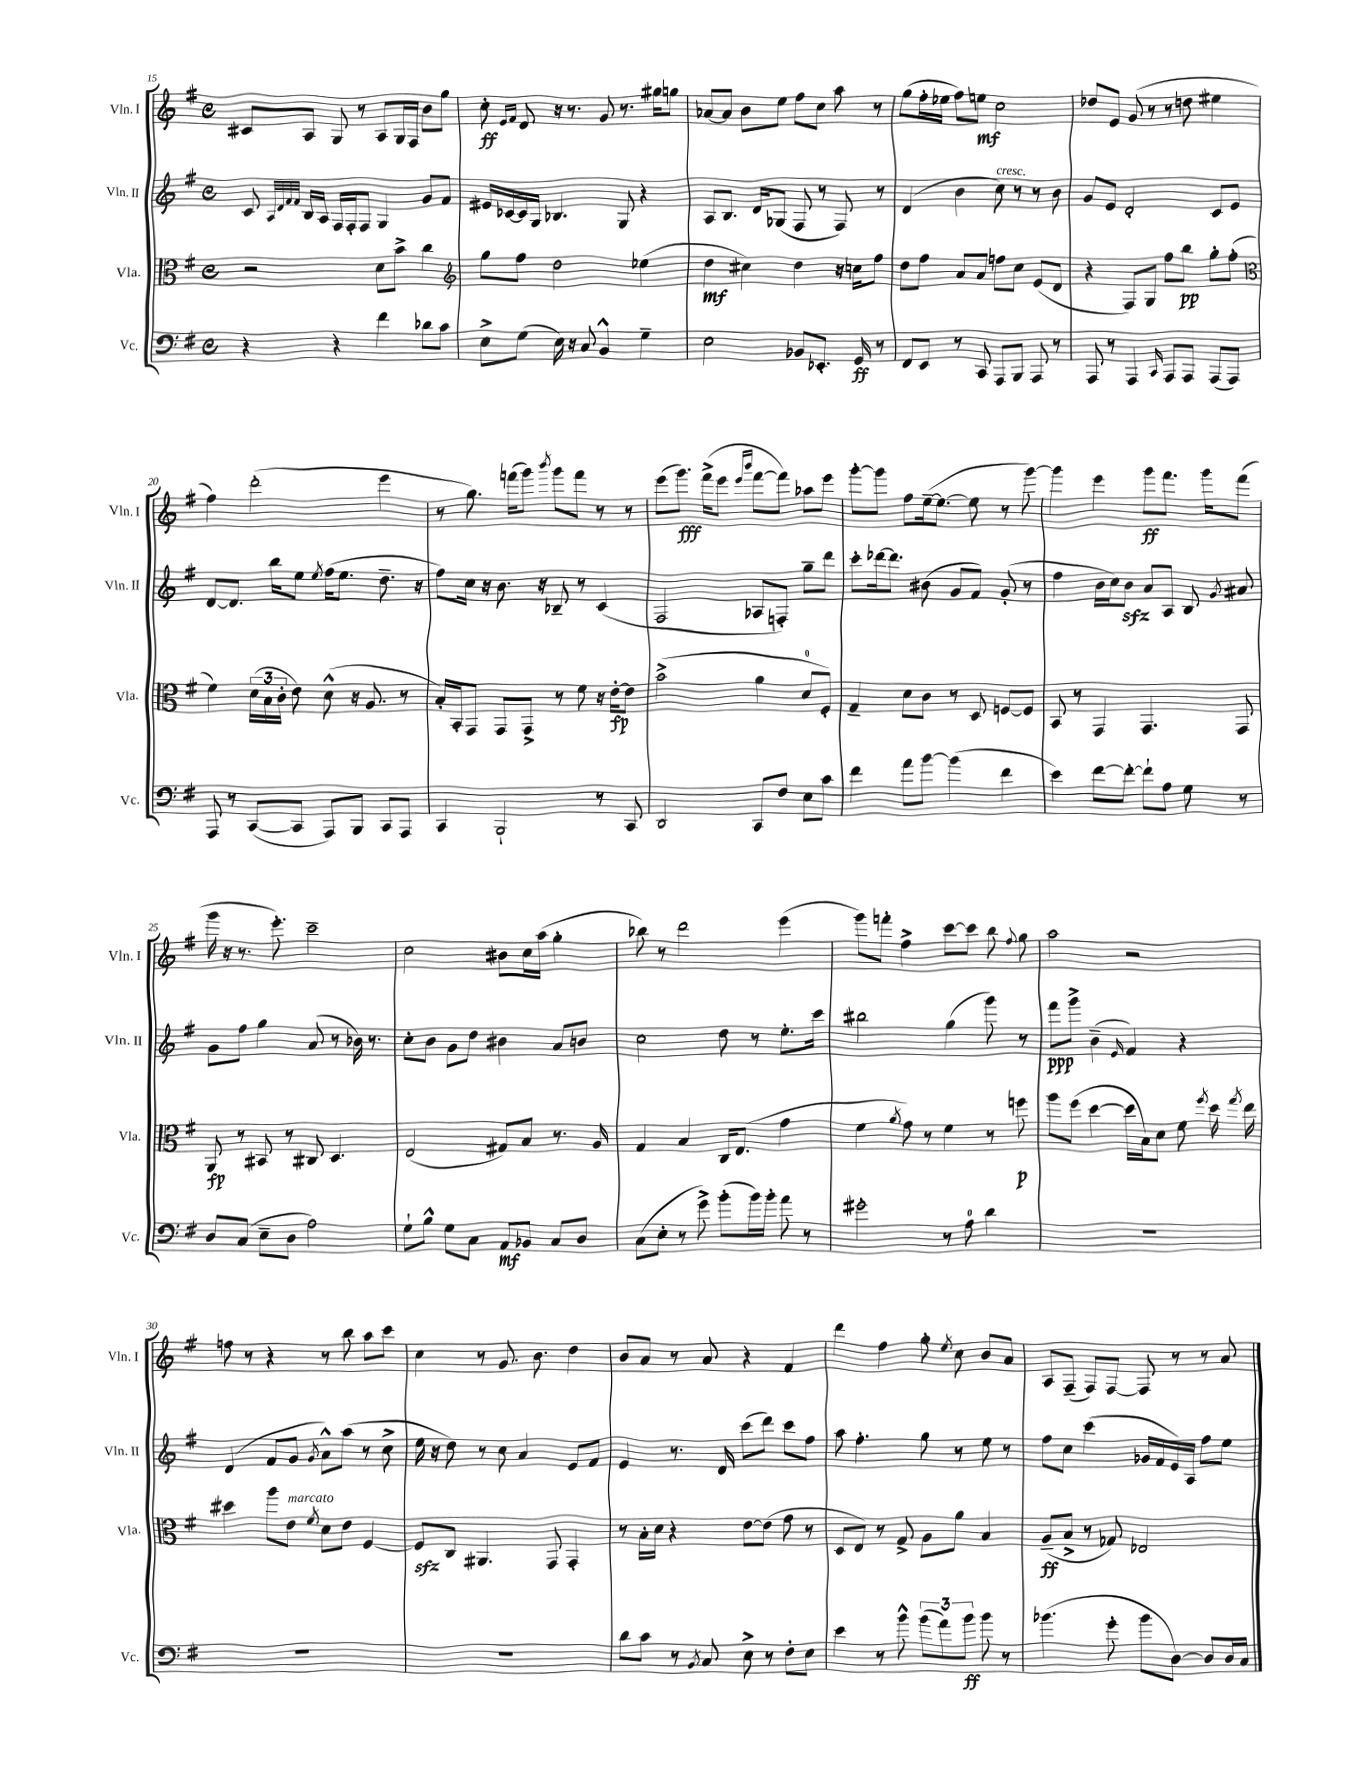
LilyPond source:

<<
\new StaffGroup <<
\new Staff = "s0" \with { instrumentName = "Vln. I" shortInstrumentName = "Vln. I" } {
    \clef treble \key g \major \defaultTimeSignature \time 4/4
    \autoBeamOff cis'8[ a8] g8 r8 a8[ g16 fis16] b'8[ g''8] |
    c''8-.\ff \grace { e'16[ fis'16] } d'8 r16 r8. g'8 r8. gis''16[ g''8] |
    aes'8[~ aes'8] b'8[ e''8] fis''8[ c''8] a''8 r8 |
    g''8[( fis''16-. ees''16] fis''8[) e''8]\mf c''2 |
    des''8[ e'8] g'8( r8 r8 d''8 eis''4 |
    fis''4) d'''2-.( e'''4 |
    r8 g''8.) f'''16[( g'''8]) \acciaccatura { b'''8 } g'''8[ f'''8] r8 r8 |
    e'''8[( g'''8.]\fff) fis'''16[->( e'''8] \grace { e'''16[ b'''16] } fis'''8[~ fis'''8]) aes''8[ e'''8] |
    g'''8[~-. g'''8] fis''8[ e''16~--( e''8.]~ e''8 r8 g'''8~) |
    g'''4 e'''4 g'''8[\ff fis'''8.] g'''16[ fis'''8]( |
    g'''16 r16 r8. e'''8.-.) c'''2-- |
    c''2 bis'8[ c''16 a''16]( g''4-. |
    bes''8) r8 d'''2 e'''4( |
    g'''8[) f'''8]-. fis''4-> c'''8[~ c'''8] b''8 \appoggiatura { fis''8 } g''8 |
    a''2 r2 |
    f''8 r8 r4 r8 b''8 a''8[ c'''8] |
    c''4 r8 g'8. b'8. d''4 |
    b'8[ a'8] r8 a'8 r4 fis'4 |
    d'''4 fis''4 g''8-. \acciaccatura { e''8 } c''8 b'8[ a'8] |
    a8[ fis8]--( fis8[) fis8]~ fis8 r8 r8 a'8 \bar "|." |
}
\new Staff = "s1" \with { instrumentName = "Vln. II" shortInstrumentName = "Vln. II" } {
    \clef treble \key g \major \defaultTimeSignature \time 4/4
    \autoBeamOff c'8 \grace { a32[ d'32 fis'32 fis'32] } b16[ a16] fis16[ fis16-. fis8] g4 g'8[ fis'8] |
    eis'16[ ces'16~ ces'16 g16] bes4. g8 r4 |
    a8[ b8.] d'16[ ges8]( fis8 r8 fis8) r8 |
    d'4( b'4 c''8^\markup { \italic "cresc." }) r8 r8 b'8 |
    g'8[ e'8] d'2-. c'8[ e'8] |
    d'8[~ d'8.] b''16[ e''8] \acciaccatura { e''8 } fis''16[( e''8.] d''8.-- r16 |
    fis''8[) c''16] r16 b'8. r16 bes8-- r8 c'4( |
    fis2 aes8[ f8]-.) g''8[-- d'''8] |
    c'''8[-. des'''16~ des'''8.] bis'8( g'8[ fis'8]) g'8-.( r8 |
    fis''4 b'16[ c''16) b'8]\sfz a'8[ a8] b8 \acciaccatura { g'8 } ais'8 |
    g'8[ fis''8] g''4 a'8( r8 bes'16) r8. |
    c''8[-. b'8] g'8[ d''8] bis'4 a'8[ b'8] |
    c''2 d''8 r8 e''8.[-. c'''16] |
    bis''2 g''4( g'''8) r8 |
    fis'''8[\ppp g'''8]-> b'4--( \grace { e'16 } fis'4) r4 |
    d'4( fis'8[ g'8] \acciaccatura { g'8 } a'8[-^) a''8]( r8 c''8-> |
    e''16 r16 d''8) r8 c''8 a'4 e'8[ fis'8] |
    e'4 r8. d'16 c'''8[( d'''8]) c'''8[ fis''8] |
    a''8 fis''4.-. g''8 r8 e''8 r8 |
    fis''8[ c''8] c'''4( ges'16[ fis'16 e'16) a16] fis''8[ e''8] \bar "|." |
}
\new Staff = "s2" \with { instrumentName = "Vla." shortInstrumentName = "Vla." } {
    \clef alto \key g \major \defaultTimeSignature \time 4/4
    \autoBeamOff r2 d'8[ b'8]-> c''4 |
    \clef treble g''8[ fis''8] d''2 ees''4( |
    d''4\mf cis''4) d''4 r16 c''16[ fis''8] |
    d''8[ fis''8] a'8[ a'8] f''8[ c''8] e'8[( d'8] |
    r4 fis8[) g8] fis''8[ b''8]\pp g''8[-. fis''8]-.( |
    \clef alto fis'4) \tuplet 3/2 { d'16[( b16 c'16]-. } e'8) d'8-^( r16 a8. r8 |
    b16[-.) b,16-. g,8] g,8[ g,8]-> r8 fis'8 r16 e'16[~-.\fp e'8] |
    b'2->( a'4 d'8[-0 fis8]-.) |
    g4-- d'8[ c'8] r8 d8 f8[~ f8] |
    b,8 r8 g,4 g,4. g,8 |
    a,8\fp r8 bis,8 r8 cis8 d4. |
    e2( gis8[) b8] r8. a16 |
    g4 b4 c16[ e8.]( g'4 |
    fis'4 \acciaccatura { a'8 } g'8) r8 fis'4 r8 f''8\p |
    a''8[ fis''8]( d''4~ d''16[ b16) d'8] fis'8 \acciaccatura { fis''8 } d''16 \acciaccatura { g''8 } e''16 |
    dis''4 a''8[ e'8]^\markup { \italic "marcato" } \acciaccatura { fis'8 } d'8[ e'8] fis4~ |
    fis8[\sfz c8] ais,4. g,8 g,4-. |
    r8 b16[-. d'16] r4 e'8[~ e'8]( g'8 r8 |
    d8[ e8]) r8 g8-> a8[ a'8] b4 |
    a8[--\ff( b8]-> r8 ges8) ees2 \bar "|." |
}
\new Staff = "s3" \with { instrumentName = "Vc." shortInstrumentName = "Vc." } {
    \clef bass \key g \major \defaultTimeSignature \time 4/4
    \autoBeamOff r4 r4 fis'4 des'8[ c'8] |
    e8[-> g8]( e16) r16 c8 b,4-^ g4-- |
    e2 bes,8[ ees,8.]-. g,16\ff r8 |
    fis,8[ e,8] r8 c,8 a,,8[ b,,8] a,,8 r8 |
    a,,8 r8 a,,4 \grace { c,16 } a,,8[ a,,8] a,,8[( a,,8]) |
    a,,8 r8 c,8[~( c,8] a,,8[) b,,8] c,8[ a,,8] |
    c,4 b,,2-! r8 c,8 |
    d,2 c,8[ fis8] e8[ c'8] |
    fis'4 a'8[ b'8]~ b'4( fis'4 |
    e'4) fis'8[~ fis'8]~-. fis'8[-! a8] g8 r8 |
    d8[ c8]( e8[-- d8] a2) |
    g8[-! b8]-^ g8[ c8] a,8[\mf bes,8] c8[ d8] |
    c8[( e8]-. r8 g'8->) b'8[-.( b'16) b'16]-. a'8 r8 |
    gis'2-. r8 a8-0 d'4 |
    R1 |
    R1 |
    R1 |
    d'8[ c'8] r8 \acciaccatura { b,8 } c8 e8-> r8 fis8[-. e8] |
    e'4 r8 b'8-^ \tuplet 3/2 { b'8[( a'8) b'8]\ff } b'8 r8 |
    bes'4.( g'8-. bes'8[ d8]~) d8[ d16 c16] \bar "|." |
}
>>
>>
\layout { \context { \Score currentBarNumber = #15 } }
